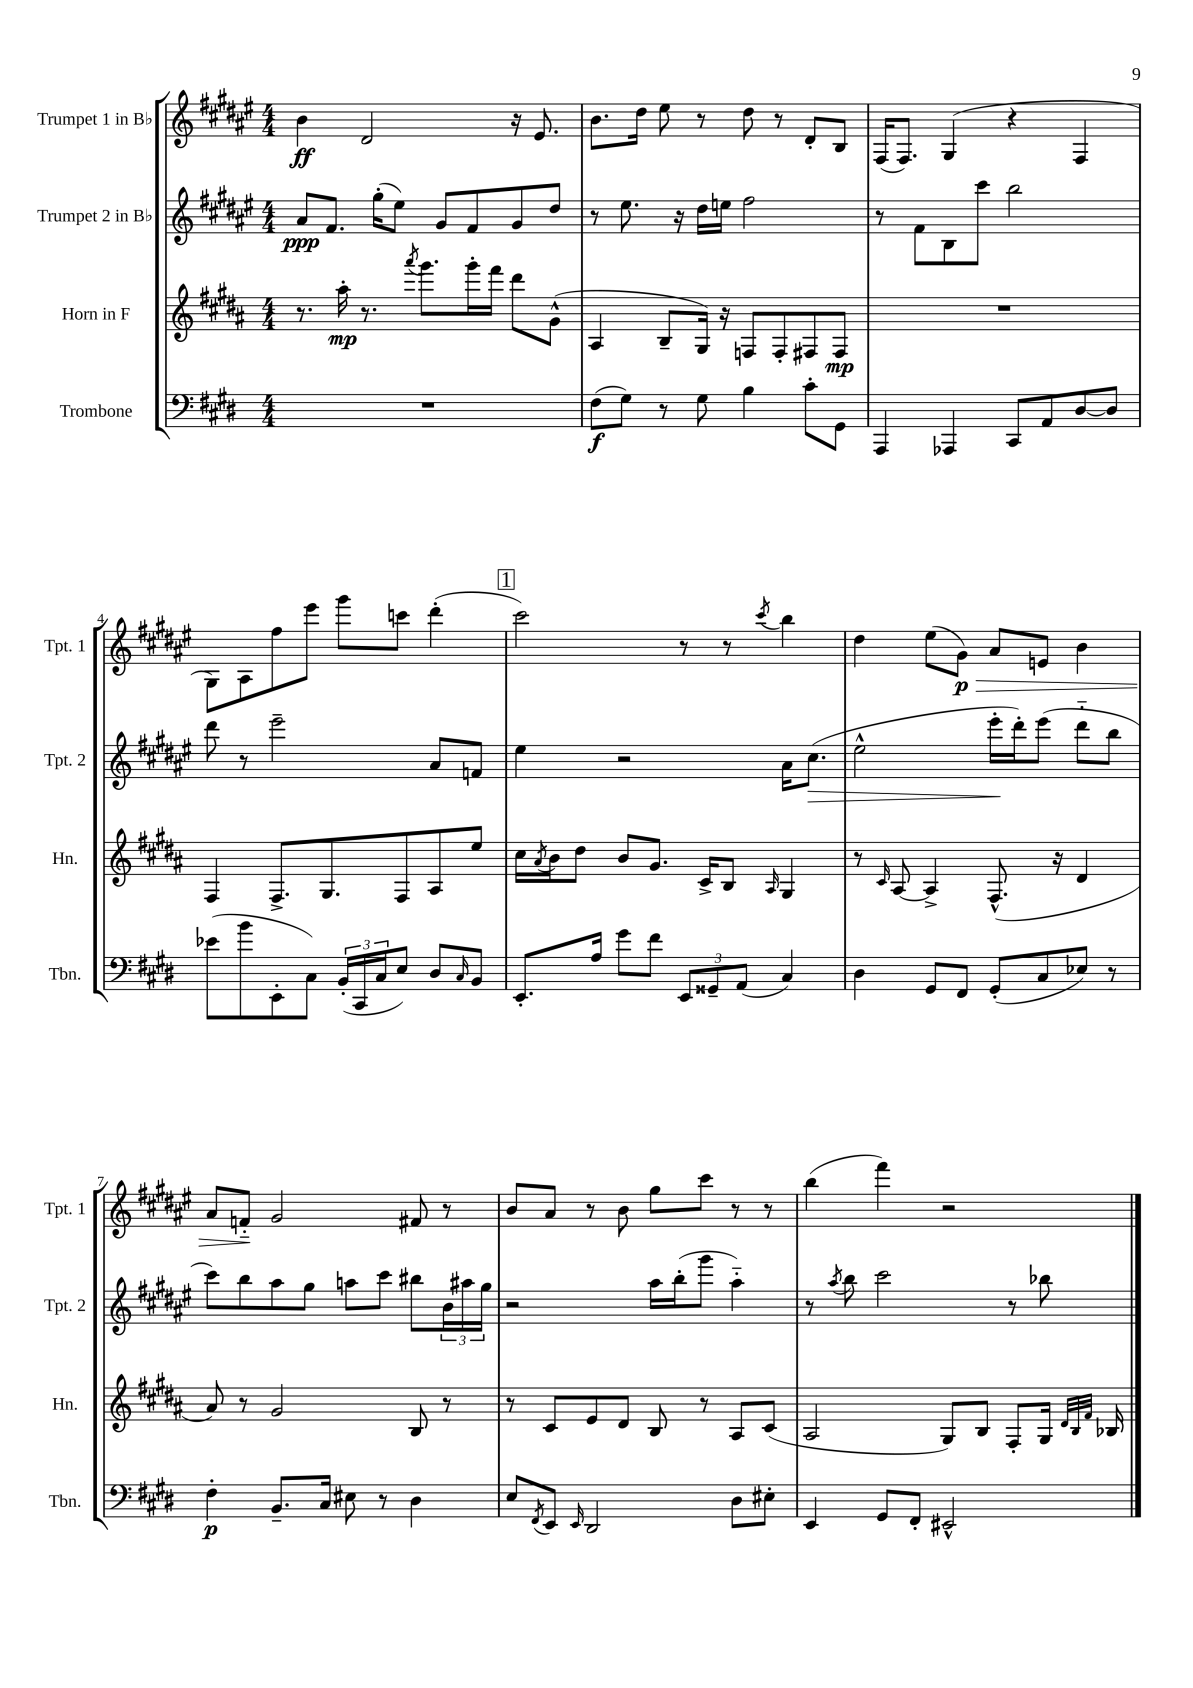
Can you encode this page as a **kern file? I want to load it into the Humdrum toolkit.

**kern	**kern	**kern	**kern
*staff4	*staff3	*staff2	*staff1
*clefF4	*clefG2	*clefG2	*clefG2
*k[f#c#g#d#]	*k[f#c#g#d#a#]	*k[f#c#g#d#a#e#]	*k[f#c#g#d#a#e#]
*M4/4	*M4/4	*M4/4	*M4/4
1r	8.r	8a#/L	4b\
.	.	8.f#/J	.
.	16aa#'\	.	.
.	8.r	.	2d#/
.	.	(16gg#'\LK	.
.	.	8ee#\J)	.
.	8qaaa#/	.	.
.	8.ggg#\L	.	.
.	.	8g#/L	.
.	16ggg#'\L	8f#/	.
.	16fff#\JJ	.	.
.	8ddd#\L	8g#/	16r
.	.	.	8.e#/
.	(8g#^^\J	8dd#/J	.
=	=	=	=
(8F#\L	4A#/	8r	8.b\L
8G#\J)	.	8.ee#\	.
.	.	.	16dd#\Jk
8r	8B~/L	.	8ee#\
.	.	16r	.
8G#\	16G#/Jk)	16dd#\LL	8r
.	16r	16ee\JJ	.
4B\	8F/L	2ff#\	8dd#\
.	8F'/	.	8r
8c#'\L	8F#/	.	8d#'/L
8GG#\J	8F#/J	.	8B/J
=	=	=	=
4AAA/	1r	8r	(16F#/LK
.	.	.	8.F#/J)
.	.	8f#\L	.
4AAA-/	.	8B\	(4G#/
.	.	8ccc#\J	.
8CC#/L	.	2bb\	4r
8AA/	.	.	.
[8D#/	.	.	4F#/
8D#/]J	.	.	.
=	=	=	=
(8e-\L	4F#/	8ddd#\	8G#\L)
8b\	.	8r	8A#\
8EE'\	8.F#^/L	2eee#~\	8ff#\
8C#\J)	.	.	8eee#\J
.	8.G#/	.	.
(24BB'/LL	.	.	8ggg#\L
24CC#/	.	.	.
24C#/J	.	.	.
8E/J)	8F#/	.	8ccc\J
8D#/L	8A#/	8a#/L	(4ddd#'\
16qqC#/	.	.	.
8BB/J	8ee/J	8f/J	.
=	=	=	=
8.EE'/L	16cc#\LL	4ee#\	2ccc#\)
.	8qa#/	.	.
.	16b\J	.	.
.	8dd#\J	.	.
16A/Jk	.	.	.
8g#\L	8b/L	2r	.
8f#\J	8.g#/J	.	.
12EE/L	.	.	8r
.	16c#^/LK	.	.
12GG##~/	.	.	.
.	8B/J	.	8r
(12AA/J	.	.	.
.	16qqA#/	.	8qccc#/
4C#/)	4G#/	16a#\LK	4bb\
.	.	(8.cc#\J	.
=	=	=	=
4D#\	8r	2ee#^^\	4dd#\
.	16qqc#/	.	.
.	[8A#/	.	.
8GG#/L	4A#^/]	.	(8ee#\L
8FF#/J	.	.	8g#\J)
(8GG#'/L	(8.F#^^/	16eee#'\LL	8a#/L
.	.	16ddd#'\J)	.
8C#/	.	(8eee#\J	8e/J
.	16r	.	.
8E-/J)	4d#/	8ddd#'~\L	4b\
8r	.	8bb\J	.
=	=	=	=
4F#'\	8a#/)	8ccc#\L)	8a#/L
.	8r	8bb\	8f'~/J
8.BB~/L	2g#/	8aa#\	2g#/
.	.	8gg#\J	.
16C#/Jk	.	.	.
8E#\	.	8aa\L	.
8r	.	8ccc#\J	.
4D#\	8B/	8bb#\L	8f#/
.	8r	24b\L	8r
.	.	24aa#\	.
.	.	24gg#\JJ	.
=	=	=	=
8E/L	8r	2r	8b/L
8qFF#/	.	.	.
8EE/J	8c#/L	.	8a#/J
16qqEE/	.	.	.
2DD#/	8e/	.	8r
.	8d#/J	.	8b\
.	8B/	16aa#\LL	8gg#\L
.	.	(16bb'\J	.
.	8r	8ggg#\J	8ccc#\J
8D#\L	8A#/L	4aa#'~\)	8r
8E#'\J	(8c#/J	.	8r
=	=	=	=
4EE/	2A#/	8r	(4bb\
.	.	8qaa#/	.
.	.	8bb\	.
8GG#/L	.	2ccc#\	4fff#\)
8FF#'/J	.	.	.
2EE#^^/	8G#/L)	.	2r
.	8B/J	.	.
.	8F#'/L	8r	.
.	16G#/Jk	8bb-\	.
.	32qqd#/LLL	.	.
.	32qqB/	.	.
.	32qqf#/JJJ	.	.
.	16B-/	.	.
==	==	==	==
*-	*-	*-	*-
